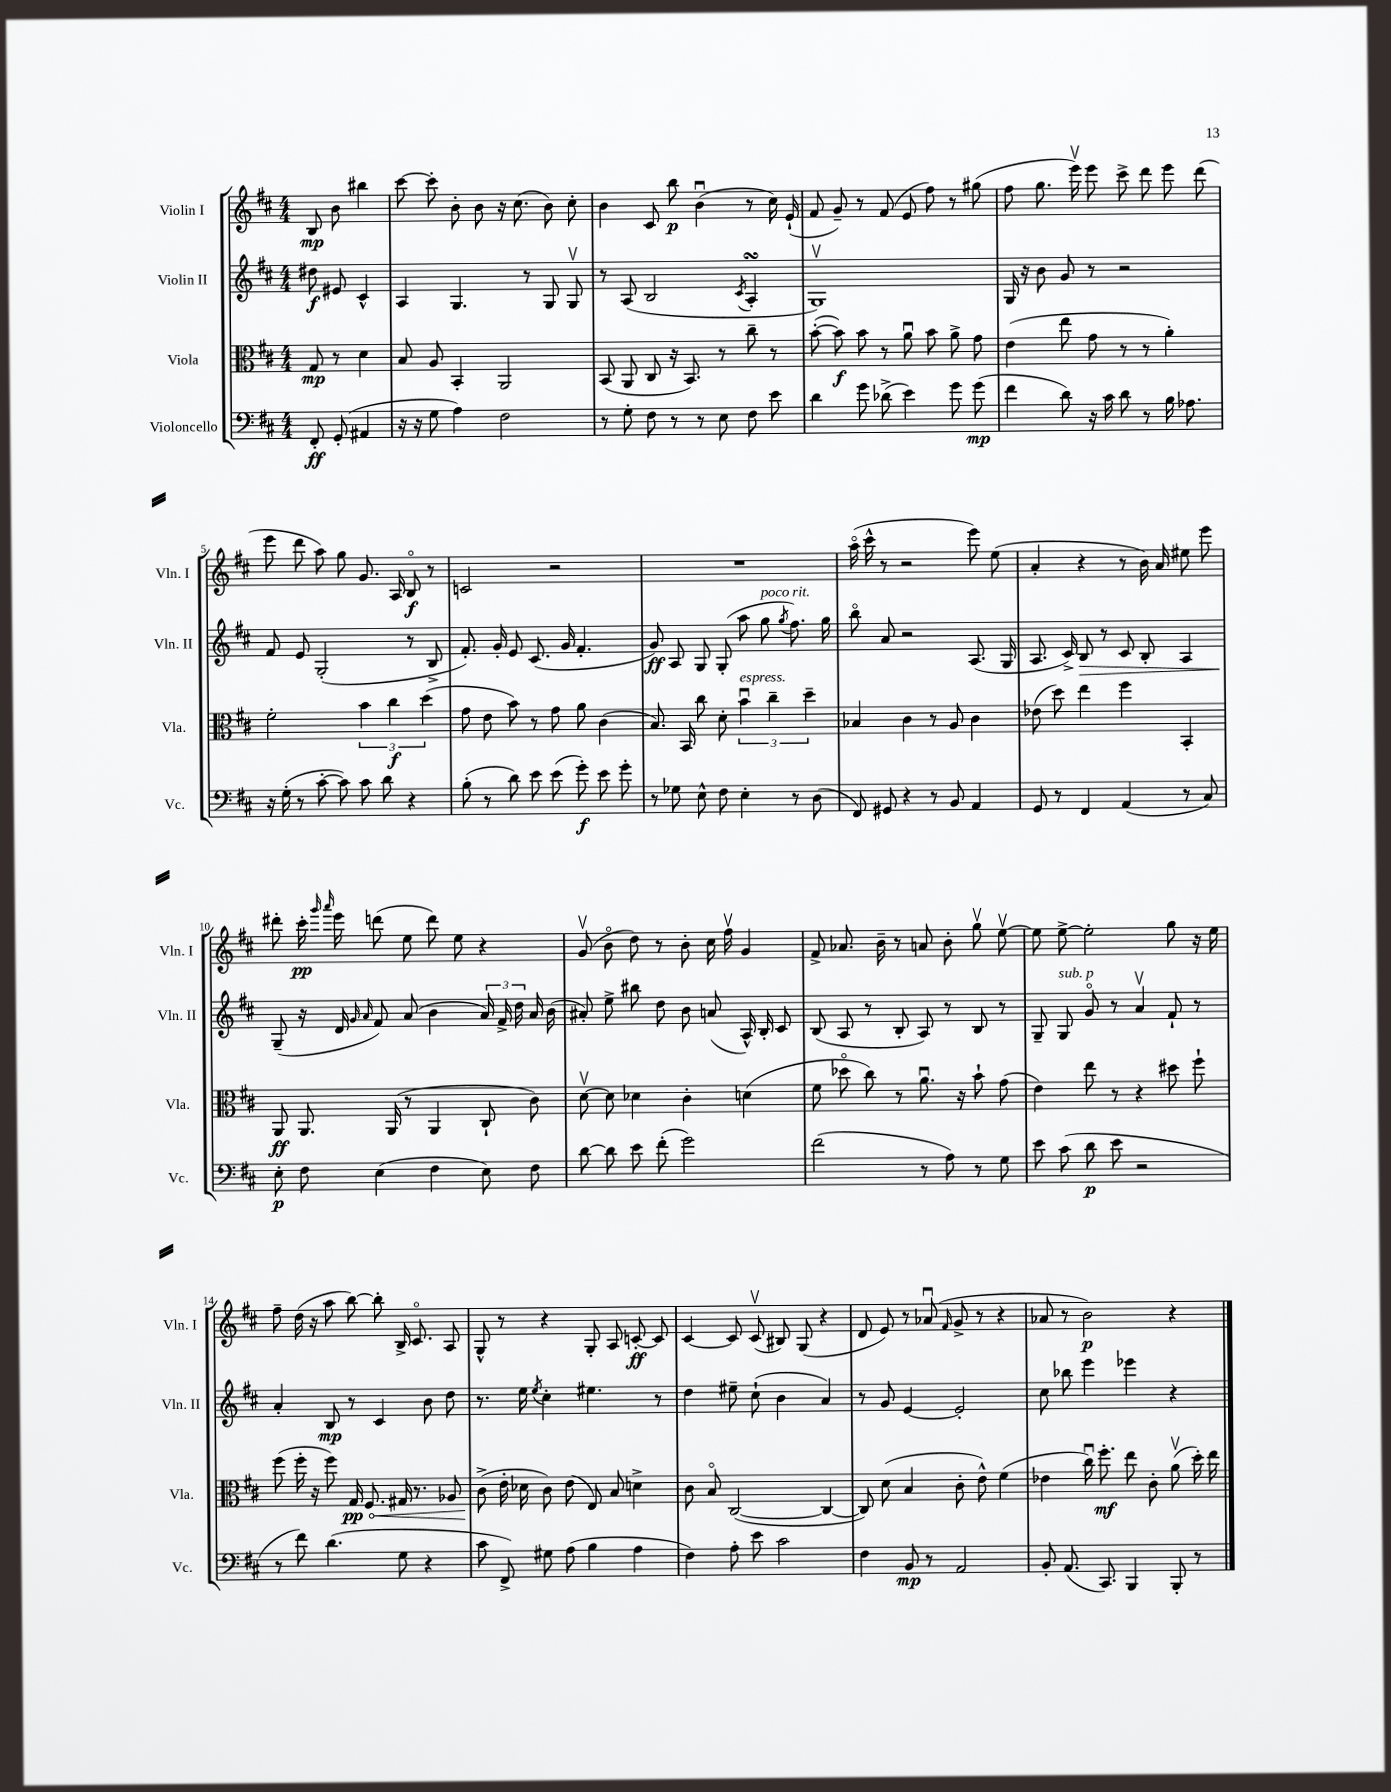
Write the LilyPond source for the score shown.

<<
\new StaffGroup <<
\new Staff = "s0" \with { instrumentName = "Violin I" shortInstrumentName = "Vln. I" } {
    \clef treble \key d \major \numericTimeSignature \time 4/4 \partial 2
    \autoBeamOff b8\mp b'8 bis''4 |
    cis'''8~ cis'''8-. b'8-. b'8 r16 cis''8.( b'8) cis''8-. |
    b'4 cis'8 b''8\p b'4\downbow( r8 cis''16) e'16-!( |
    fis'8 g'8--) r8 fis'8( e'8 fis''8) r8 gis''8( |
    fis''8 g''8. e'''16\upbow) e'''8 cis'''8-> d'''8 e'''8 d'''8( |
    e'''8 d'''8 a''8) g''8 g'8. a16 b8\flageolet\f r8 |
    c'2 r2 |
    R1 |
    a''16\flageolet( cis'''16-^ r8 r2 e'''8) e''8( |
    a'4-. r4 r8 b'16) a'16 eis''8 e'''8 |
    dis'''8-. cis'''16-.\pp \grace { g'''16 a'''16 } e'''16 d'''8( e''8 d'''8) e''8 r4 |
    g'8\upbow( b'8\flageolet d''8) r8 b'8-. cis''16 fis''16\upbow g'4 |
    fis'8-> aes'8. b'16-- r8 a'8 b'8-. g''8\upbow e''8~\upbow |
    e''8 e''8~-> e''2-. g''8 r16 e''16 |
    fis''8-- d''16( r16 a''8 b''8~) b''8-. b16-> cis'8.\flageolet a8 |
    g8-^ r8 r4 g8-. a8 c'8~-.\ff c'8 |
    cis'4~ cis'8 cis'8\upbow( bis8) g8( r4 |
    d'8 e'8) r8 aes'8\downbow( \grace { fis'16 } g'8-> r8 r4 |
    aes'8 r8 b'2\p) r4 \bar "|." |
}
\new Staff = "s1" \with { instrumentName = "Violin II" shortInstrumentName = "Vln. II" } {
    \clef treble \key d \major \numericTimeSignature \time 4/4 \partial 2
    \autoBeamOff dis''8\f eis'8 cis'4-^ |
    a4 g4. r8 g8 g8\upbow |
    r8 a8( b2 \acciaccatura { cis'8 } a4-.\turn |
    g1\upbow) |
    g16 r16 b'8 g'8 r8 r2 |
    fis'8 e'8 g2-.( r8 b8-> |
    fis'8.-.) g'16-. e'8 cis'8.( g'16 fis'4.-. |
    g'8\ff) a8 g8 g8-.( a''8 g''8^\markup { \italic "poco rit." } \acciaccatura { g''8 } fis''8.) g''16 |
    b''8\flageolet a'8 r2 a8.( g16 |
    a8. cis'16->) b8\> r8 cis'8 b8-. a4 |
    g8--\!( r16 d'16 \grace { g'16 a'16 } fis'8) a'8( b'4 \tuplet 3/2 { a'16) fis'16-> d''16 } a'16 b'16( |
    ais'8-.) e''8-> bis''8 d''8 b'8 a'8( a16-^) b16-. cis'8 |
    b8( a8 r8 b8-. a8) r8 b8 r8 |
    g8-- g8^\markup { \italic "sub. p" } g'8\flageolet r8 a'4\upbow fis'8-! r8 |
    a'4-. b8\mp r8 cis'4 b'8 d''8 |
    r8. e''16 \acciaccatura { e''8 } cis''4-. eis''4. r8 |
    d''4 eis''8-- cis''8-!( b'4 a'4) |
    r8 g'8 e'4~ e'2-. |
    cis''8 bes''8 e'''4 ees'''4 r4 \bar "|." |
}
\new Staff = "s2" \with { instrumentName = "Viola" shortInstrumentName = "Vla." } {
    \clef alto \key d \major \numericTimeSignature \time 4/4 \partial 2
    \autoBeamOff g8\mp r8 d'4 |
    b8 a8 b,4-. a,2 |
    b,8( a,8 cis8 r16 b,8.) r8 cis''8-- r8 |
    b'8~-.( b'8\f) b'8 r8 a'8\downbow b'8 a'8-> g'8 |
    e'4( e''8 g'8 r8 r8 a'4-.) |
    fis'2-. \tuplet 3/2 { b'4 cis''4\f d''4( } |
    g'8 e'8 b'8) r8 g'8 a'8 cis'4( |
    b8.) b,16 cis''8 d'8-. \tuplet 3/2 { b'4\downbow^\markup { \italic "espress." } cis''4-- d''4-- } |
    bes4 cis'4 r8 a8 cis'4 |
    ees'8( d''8) e''4 fis''4 b,4-. |
    a,8\ff a,8. a,16( r8 a,4 cis8-! cis'8) |
    d'8~\upbow d'8 des'4 cis'4-. d'4( |
    fis'8 des''8\flageolet cis''8) r8 a'8.\downbow r16 b'8-! g'8( |
    e'4) e''8 r8 r4 dis''8 fis''8-! |
    fis''8( fis''16-. r16 fis''8) \once \override Hairpin.circled-tip = ##t g16\pp\< fis8. gis16 r8. aes8 |
    cis'8->\!( e'16-. des'16 cis'8) e'8( e8) b8 d'4-> |
    cis'8 b8\flageolet cis2~( cis4~ |
    cis8) d'8( b4 cis'8-. e'8-^) fis'4( |
    ees'4 cis''16\downbow) fis''8.-.\mf e''8 cis'8-. a'8\upbow( d''16-.) e''16 \bar "|." |
}
\new Staff = "s3" \with { instrumentName = "Violoncello" shortInstrumentName = "Vc." } {
    \clef bass \key d \major \numericTimeSignature \time 4/4 \partial 2
    \autoBeamOff fis,8-.\ff g,8-.( ais,4 |
    r16 r16 g8 a4) fis2 |
    r8 g8-. fis8 r8 r8 e8 fis8 e'8 |
    d'4 g'8 des'8->( e'4) g'8 g'8\mp( |
    fis'4 d'8) r16 cis'16 d'8 r8 b16 aes8. |
    r16 g16-.( r8 cis'8~-. cis'8) cis'8 d'8 r4 |
    b8-.( r8 d'8) e'8 e'8( g'8-.\f) e'8 g'8-. |
    r8 ges8 e8-^ fis8 e4-. r8 d8( |
    fis,8) gis,8 r4 r8 b,8 a,4 |
    g,8 r8 fis,4 a,4( r8 cis8) |
    e8-.\p fis8 e4( fis4 e8) fis8 |
    d'8~ d'8 e'8 fis'8-.( g'2) |
    fis'2( r8 a8) r8 g8 |
    e'8 cis'8( d'8\p e'8 r2 |
    r8 fis'8) d'4.( g8 r4 |
    cis'8 fis,8->) gis8 a8( b4 a4 |
    fis4) a8-. e'8 cis'2 |
    fis4 b,8\mp r8 a,2 |
    b,8-. a,8.( cis,8.) b,,4 b,,8-. r8 \bar "|." |
}
>>
>>
